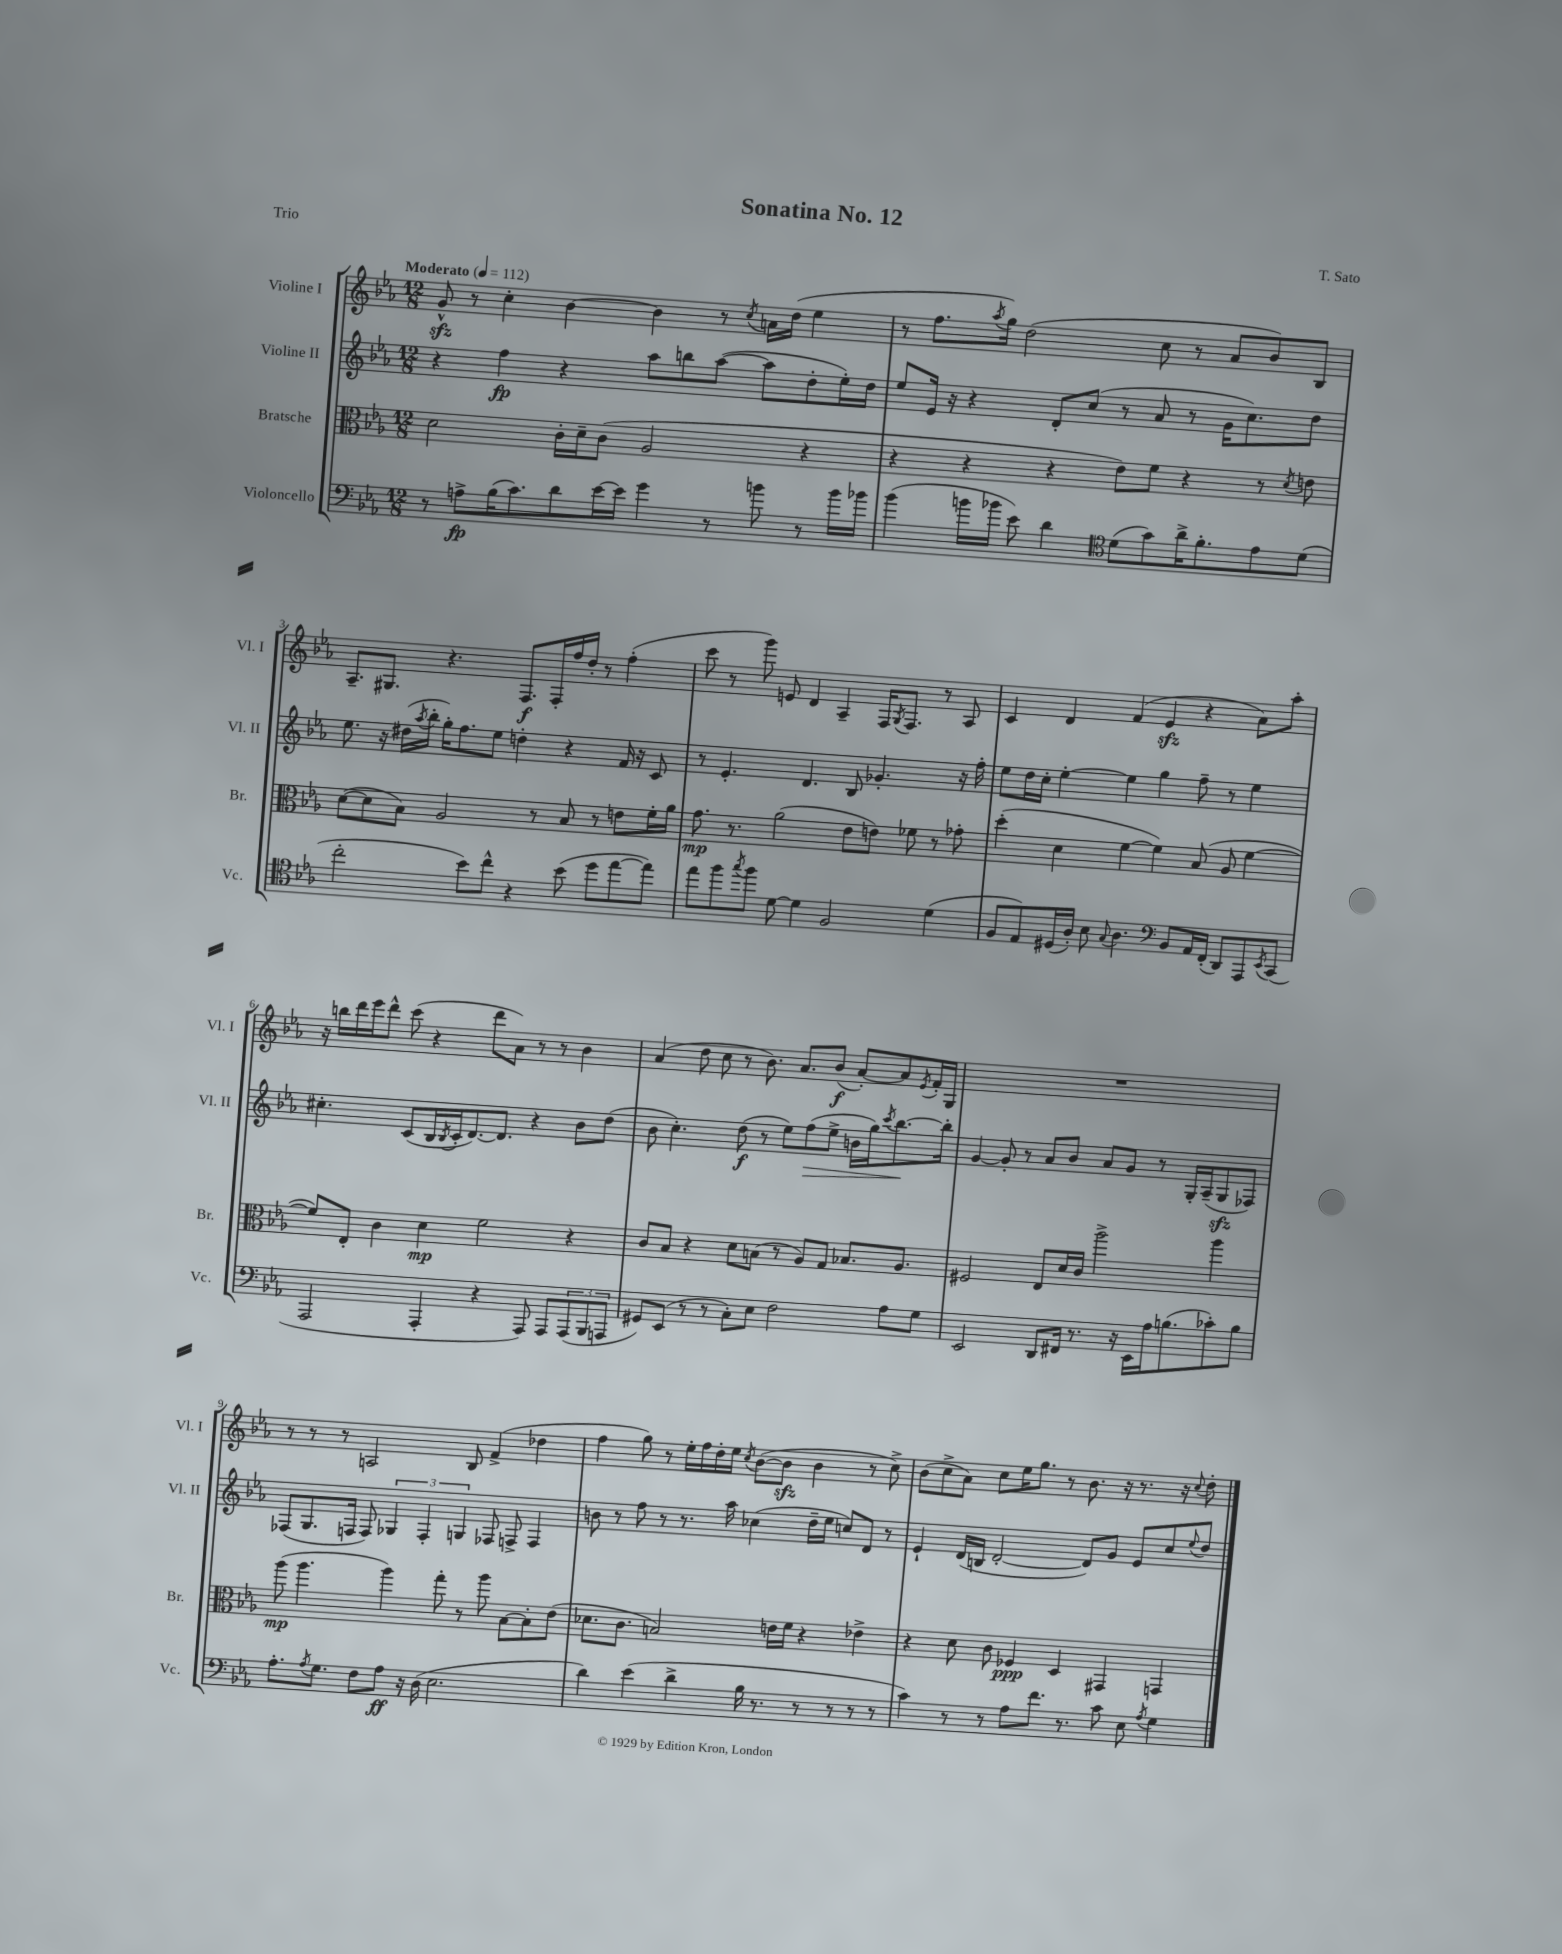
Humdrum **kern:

**kern	**kern	**kern	**kern
*staff4	*staff3	*staff2	*staff1
*clefF4	*clefC3	*clefG2	*clefG2
*k[b-e-a-]	*k[b-e-a-]	*k[b-e-a-]	*k[b-e-a-]
*M12/8	*M12/8	*M12/8	*M12/8
*MM112	*MM112	*MM112	*MM112
8r	2d	4r	8g^^
8A^	.	.	8r
(16B-	.	4ff	4cc'
8.c)	.	.	.
8d	16c'	4r	[4b-
.	16d~	.	.
[16e-	(8c	.	.
16e-]	.	.	.
4g	2A-	8aa-	4b-]
.	.	8bb	.
8r	.	([8aa-	8r
.	.	.	8qcc
8b	.	8aa-]	16a
.	.	.	(16dd
8r	4r	8dd'	4ee-
16b	.	16ee-')	.
16b-	.	16dd	.
=	=	=	=
(4b-	4r	8ee-	8r
.	.	16e-	8.ff
.	.	16r	.
16b	4r	4r	.
.	.	.	8qaa-
16b-	.	.	16gg)
8e-)	.	.	(2dd
4d	4r	8d'	.
.	.	(8cc	.
*clefC4	*	*	*
(8d	8e-)	8r	.
8g)	8f	8a-	8cc
16a-^	4r	8r	8r
8.f'	.	.	.
.	.	16g	8a-
.	.	8.cc)	.
8e-	8r	.	8b-)
.	8qd	.	.
(8d	8e	8dd	8B-
=	=	=	=
2cc'	([8d	8.ee-	8.A-~
.	8d]	.	.
.	.	16r	8.G#
.	8B-)	(16dd#	.
.	.	8qaa-	.
.	.	16bb-'	.
.	2A-	16gg')	4.r
.	.	8.ff	.
8b-)	.	.	.
8cc^^	.	8ee-	.
4r	.	4dd'	8.F
.	8r	.	.
.	.	.	16F'
(8b-	8B-	4r	16ff
.	.	.	16dd'
8dd	8r	.	8r
[8ee-	8e	16f	(4ff'
.	.	16r	.
8ee-])	16f'	8c	.
.	16a-	.	.
=	=	=	=
8ee-	8.g	8r	8ccc
8ff	.	4.e-'	8r
.	8.r	.	.
8qgg	.	.	.
8ff	.	.	8ggg)
[8d	(2a-	.	8e
4d]	.	4.d	4d
2F	.	.	4A-~
.	8e-	8B-	.
.	8e)	4.g-'	16F
.	.	.	8qG
.	.	.	8.F
.	8f-	.	.
(4d	8r	.	8r
.	8g-'	16r	8A-
.	.	16ff'	.
=	=	=	=
8F	(4dd'	8ee-	4c
8E-)	.	16dd	.
.	.	16cc'	.
(16D#	4d	[4ee-'	4d
16A-')	.	.	.
8B-	.	.	.
8qqG	.	.	.
4.A-	[4f	4ee-]	(4f
.	4f])	4gg	4e-
*clefF4	*	*	*
8BB-	.	.	.
16AA-	(8B-	8ff~	4r
(16FF'	.	.	.
8DD)	8A-	8r	.
8AAA-	[4f	4ee-	8a-)
8qEE-	.	.	.
(8CC	.	.	8aa-'
=	=	=	=
2AAA-	8f])	4.cc#'	16r
.	.	.	16bb
.	8E-'	.	16ddd
.	.	.	16eee-
.	4c	.	8ddd^^
.	.	(8c	(8ccc
4AAA-'	4d	16B-	4r
.	.	8qB-	.
.	.	16c'	.
.	.	[8.d)	.
4r	2f	.	8ddd
.	.	8.d]	.
.	.	.	8a-)
8AAA-)	.	4r	8r
8AAA-	.	.	8r
(12AAA-	4r	8b-	4b-
12BBB-	.	.	.
.	.	(8dd	.
12AAA	.	.	.
=	=	=	=
8GG#)	8c	8b-	(4a-
(8EE-	8B-	4.cc')	.
8r	4r	.	8dd
8r	.	.	8cc
8C')	8d	(8dd	8r
8E-	(8B	8r	8.b-)
2F	8r	8ee-)	.
.	.	.	8.a-
.	8A-)	(8ff	.
.	8G	8ee-^	(8b-
.	8.B-	16b	[8a-')
.	.	16gg)	.
.	.	8qccc	.
8A-	.	[8.bb-	8a-]
.	8.A-	.	.
.	.	.	8qe-
8G	.	.	16f'
.	.	16bb-']	16G
=	=	=	=
2EE-	2F#	[4g	1.r
.	.	8g']	.
.	.	8r	.
8DD	8E-	8a-	.
16FF#	16d	8b-	.
8.r	16c	.	.
.	2aa-^	8a-	.
16r	.	8g	.
16EE-	.	.	.
16A-	.	8r	.
(8.B	.	.	.
.	.	16G'	.
.	.	(16A-~	.
8c-')	4aa-	8G	.
8B	.	8F-)	.
=	=	=	=
8.A-'	(8aa-	(8F-	8r
.	4.aa-	8.G	8r
8qA-	.	.	.
8.G	.	.	.
.	.	.	8r
.	.	16F	.
8F	.	8F)	2A
8A-	4aa-)	6G-	.
16r	.	.	.
.	.	6F'	.
(16D	.	.	.
2.E-	8gg'	.	.
.	.	6G	.
.	8r	.	8B-
.	8aa-	8F-	(4f^
.	[8B-	8F^	.
.	8B-']	4F	4dd-
.	(8e-	.	.
=	=	=	=
4d)	8.d-	8b	4ff
.	.	8r	.
.	8.c	.	.
(4e-	.	8ff	8gg)
.	2B)	8r	8r
4d^	.	8.r	16ee-'
.	.	.	16ff
.	.	.	16dd'
.	.	16aa-	16ee-
.	.	.	8qcc
16B-	.	(4cc-	([8b-
8.r	.	.	.
.	16e	.	8b-]
.	16f	.	.
8r	4r	16dd~	4b-
.	.	16ee-	.
8r	.	8cc)	.
8r	4e-^	8d	8r
8r	.	8r	8cc^)
=	=	=	=
4c)	4r	4e-`	(8b-
.	.	.	8cc^
8r	8d	(16d	8a-)
.	.	16B	.
8r	8c	[2d'	8cc
8A-	4F-	.	16ee-
.	.	.	8.gg
8.f	.	.	.
.	4D	.	8r
8.r	.	.	.
.	.	8d])	8.b-
8c	4GG#	8g	.
.	.	.	16r
8E-	.	8e-	8.r
8qA-	.	.	.
4G	4GG	8cc	.
.	.	.	16r
.	.	8qqee-	8qqcc
.	.	8dd	8dd'
==	==	==	==
*-	*-	*-	*-
